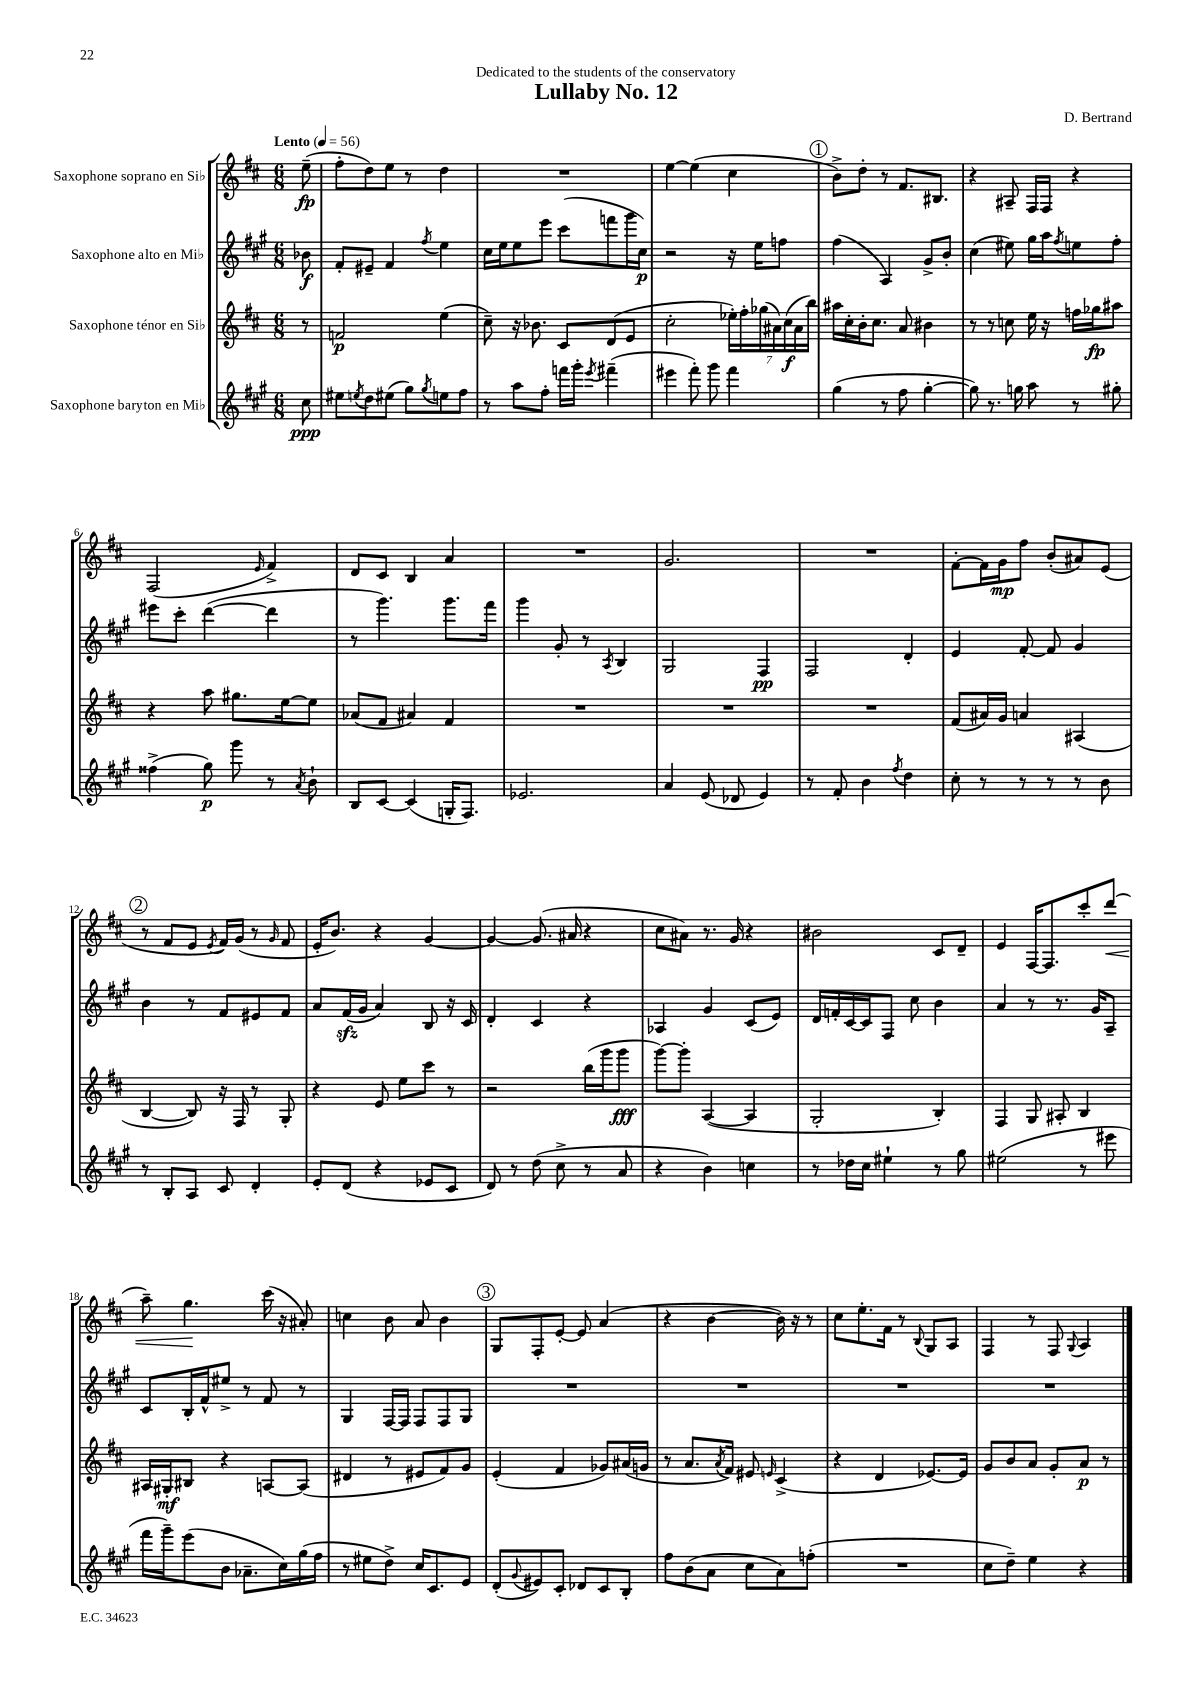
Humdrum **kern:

**kern	**dynam	**kern	**dynam	**kern	**dynam	**kern	**dynam
*part4	*part4	*part3	*part3	*part2	*part2	*part1	*part1
*staff4	*staff4	*staff3	*staff3	*staff2	*staff2	*staff1	*staff1
*I"Saxophone baryton en Mi♭	*	*I"Saxophone ténor en Si♭	*	*I"Saxophone alto en Mi♭	*	*I"Saxophone soprano en Si♭	*
*clefG2	*	*clefG2	*	*clefG2	*	*clefG2	*
*k[f#c#g#]	*	*k[f#c#]	*	*k[f#c#g#]	*	*k[f#c#]	*
*M6/8	*	*M6/8	*	*M6/8	*	*M6/8	*
*MM56	*	*MM56	*	*MM56	*	*MM56	*
=	=	=	=	=	=	=	=
!	!	!	!	!	!	!LO:TX:a:B:t=Lento	!
8cc#\	ppp	8r	.	8b-X\	f	(8ee~\	fp
=1	=1	=1	=1	=1	=1	=1	=1
8ee#X\L	.	2fn/	p	8f#'/L	.	8ff#'\L	.
8qeen/	.	.	.	.	.	.	.
8dd\	.	.	.	8e#X~/J	.	8dd\)	.
(8ee#X\J	.	.	.	4f#/	.	8ee\J	.
8gg#\L)	.	.	.	.	.	8r	.
8qgg#/	.	.	.	8qff#/	.	.	.
8een\	.	(4ee\	.	4ee\	.	4dd\	.
8ff#\J	.	.	.	.	.	.	.
=2	=2	=2	=2	=2	=2	=2	=2
8r	.	8cc#~\)	.	16cc#\LL	.	2.r	.
.	.	.	.	16ee\J	.	.	.
8aa\L	.	16r	.	8ee\	.	.	.
.	.	8.b-X\	.	.	.	.	.
8ff#'\J	.	.	.	8eee\J	.	.	.
16fffn\LL	.	8c#/L	.	(8ccc#\L	.	.	.
16ggg#'\JJ	.	.	.	.	.	.	.
8qeee/	.	.	.	.	.	.	.
(4fff#X~\	.	(8d/	.	8fffn\	.	.	.
.	.	8e/J	.	16ggg#\L	.	.	.
.	.	.	.	16cc#\JJ)	p	.	.
=3	=3	=3	=3	=3	=3	=3	=3
4eee#X\	.	2cc#'\	.	2r	.	[4ee\	.
8fff#'\)	.	.	.	.	.	(4ee\]	.
8ggg#\	.	.	.	.	.	.	.
4fff#\	.	28ee-X'\LL)	.	16r	.	4cc#\	.
.	.	28ff#'\	.	.	.	.	.
.	.	.	.	16ee\KL	.	.	.
.	.	(28gg-X\	.	.	.	.	.
.	.	28a#X\)	.	.	.	.	.
.	.	.	.	8ffn\J	.	.	.
.	.	(28cc#\	f	.	.	.	.
.	.	28a#\	.	.	.	.	.
.	.	28bb\JJ)	.	.	.	.	.
!!LO:REH:place=s1:t=1
=4	=4	=4	=4	=4	=4	=4	=4
(4gg#\	.	16aa#X\LL	.	(4ff#\	.	8b^\L)	.
.	.	16cc#'\	.	.	.	.	.
.	.	16b'\J	.	.	.	8dd'\J	.
.	.	8.cc#\J	.	.	.	.	.
8r	.	.	.	4A/)	.	8r	.
8ff#\	.	8a/	.	.	.	8.f#/L	.
[4gg#'\	.	4b#X\	.	8g#^/L	.	.	.
.	.	.	.	.	.	8.B#X/J	.
.	.	.	.	8b'/J	.	.	.
=5	=5	=5	=5	=5	=5	=5	=5
8gg#\])	.	8r	.	(4cc#\	.	4r	.
8.r	.	8r	.	.	.	.	.
.	.	8ccn\	.	8ee#X\)	.	8A#X~/	.
16ggn\	.	.	.	.	.	.	.
8aa\	.	16ee\	.	16gg#\LL	.	16F#/LL	.
.	.	16r	.	16aa\J	.	16F#/JJ	.
.	.	.	.	8qff#/	.	.	.
8r	.	16ffn\LL	.	8een\	.	4r	.
.	.	16gg-X\J	fp	.	.	.	.
8gg#X'\	.	8aa#X\J	.	8ff#'\J	.	.	.
!!LO:LB:g=z
=6	=6	=6	=6	=6	=6	=6	=6
(4ff##X^\	.	4r	.	8eee#X\L	.	(2F#/	.
.	.	.	.	8ccc#'\J	.	.	.
8gg#\)	p	8aa\	.	([4ddd\	.	.	.
8ggg#\	.	8.gg#X\L	.	.	.	.	.
.	.	.	.	.	.	16qqe/	.
8r	.	.	.	4ddd\]	.	4f#^/)	.
.	.	[16ee\k	.	.	.	.	.
8qa/	.	.	.	.	.	.	.
8b`\	.	8ee\J]	.	.	.	.	.
=7	=7	=7	=7	=7	=7	=7	=7
8B/L	.	(8a-X/L	.	8r	.	8d/L	.
[8c#/J	.	8f#/J	.	4.ggg#\)	.	8c#/J	.
(4c#/]	.	4a#X/)	.	.	.	4B/	.
16Gn'/KL	.	4f#/	.	8.ggg#\L	.	4a/	.
8.F#/J)	.	.	.	.	.	.	.
.	.	.	.	16fff#\Jk	.	.	.
=8	=8	=8	=8	=8	=8	=8	=8
2.e-X/	.	2.r	.	4ggg#\	.	2.r	.
.	.	.	.	8g#'/	.	.	.
.	.	.	.	8r	.	.	.
.	.	.	.	8qA/	.	.	.
.	.	.	.	4B/	.	.	.
=9	=9	=9	=9	=9	=9	=9	=9
4a/	.	2.r	.	2G#/	.	2.g/	.
(8e/	.	.	.	.	.	.	.
8d-X/	.	.	.	.	.	.	.
4e/)	.	.	.	4F#/	pp	.	.
=10	=10	=10	=10	=10	=10	=10	=10
8r	.	2.r	.	2F#/	.	2.r	.
8f#'/	.	.	.	.	.	.	.
4b\	.	.	.	.	.	.	.
8qff#/	.	.	.	.	.	.	.
4dd\	.	.	.	4d'/	.	.	.
=11	=11	=11	=11	=11	=11	=11	=11
8cc#'\	.	(8f#/L	.	4e/	.	[8f#'\L	.
8r	.	16a#X/L)	.	.	.	16f#\L]	.
.	.	16g/JJ	.	.	.	16g\J	mp
8r	.	4an/	.	[8f#'/	.	8ff#\J	.
8r	.	.	.	8f#/]	.	(8b'/L	.
8r	.	(4A#X/	.	4g#/	.	8a#X/)	.
8b\	.	.	.	.	.	(8e/J	.
!!LO:LB:g=z
!!LO:REH:place=s1:t=2
=12	=12	=12	=12	=12	=12	=12	=12
8r	.	[4B/	.	4b\	.	8r	.
8B'/L	.	.	.	.	.	8f#/L	.
8A/J	.	8B/])	.	8r	.	8e/J	.
.	.	.	.	.	.	8qe/	.
8c#/	.	16r	.	8f#/L	.	16f#/LL)	.
.	.	16F#/	.	.	.	(16g/JJ	.
4d'/	.	8r	.	8e#X/	.	8r	.
.	.	.	.	.	.	16qqg/	.
.	.	8G'/	.	8f#/J	.	8f#/	.
=13	=13	=13	=13	=13	=13	=13	=13
8e'/L	.	4r	.	8a/L	.	16e'/KL	.
.	.	.	.	.	.	8.b/J)	.
(8d/J	.	.	.	(16f#zz/L	.	.	.
.	.	.	.	16g#/JJ	.	.	.
4r	.	8e/	.	4a/)	.	4r	.
.	.	8ee\L	.	.	.	.	.
8e-X/L	.	8ccc#\J	.	8B/	.	[4g/	.
8c#/J	.	8r	.	16r	.	.	.
.	.	.	.	16c#/	.	.	.
=14	=14	=14	=14	=14	=14	=14	=14
8d/)	.	2r	.	4d'/	.	4g/_	.
8r	.	.	.	.	.	.	.
(8dd\	.	.	.	4c#/	.	(8.g/]	.
8cc#^\	.	.	.	.	.	.	.
.	.	.	.	.	.	16a#X/	.
8r	.	(16bb\LL	.	4r	.	4r	.
.	.	16ggg\J	.	.	.	.	.
8a/	.	8ggg\J	fff	.	.	.	.
=15	=15	=15	=15	=15	=15	=15	=15
4r	.	[8ggg\L)	.	4A-X/	.	8cc#\L	.
.	.	8ggg'\J]	.	.	.	8a#X\J)	.
4b\)	.	([4A/	.	4g#/	.	8.r	.
.	.	.	.	.	.	16g/	.
4ccn\	.	4A/]	.	(8c#/L	.	4r	.
.	.	.	.	8e/J)	.	.	.
=16	=16	=16	=16	=16	=16	=16	=16
8r	.	2G'/	.	16d/LL	.	2b#X\	.
.	.	.	.	16fn'/	.	.	.
16dd-X\LL	.	.	.	[16c#/	.	.	.
16cc#\JJ	.	.	.	16c#/J]	.	.	.
4ee#X`\	.	.	.	8F#/J	.	.	.
.	.	.	.	8cc#\	.	.	.
8r	.	4B'/)	.	4b\	.	8c#/L	.
8gg#\	.	.	.	.	.	8d~/J	.
=17	=17	=17	=17	=17	=17	=17	=17
(2ee#X\	.	4F#/	.	4a/	.	4e/	.
.	.	8G/	.	8r	.	[16F#/KL	.
.	.	.	.	.	.	8.F#/]	.
.	.	8A#X'/	.	8.r	.	.	.
8r	.	4B/	.	.	.	8ccc#'/	.
.	.	.	.	16g#/KL	.	.	.
!	!	!	!	!	!	!	!LO:HP:b
8eee#X\	.	.	.	8A~/J	.	(8ddd/J	<
!!LO:LB:g=z
=18	=18	=18	=18	=18	=18	=18	=18
16fff#\LL	.	16A#X/LL	.	8c#/L	.	8aa~\)	.
16ggg#~\J)	.	16G#X'/J	mf	.	.	.	.
(8eee\	.	8B#X/J	.	16B'/L	.	4.gg\	.
.	.	.	.	16f#^^/J	.	.	.
8b\J	.	4r	.	8ee#X^/J	.	.	.
8.a-X~\L	.	.	.	8r	.	.	.
.	.	[8An/L	.	8f#/	.	(16ccc#\	[
16cc#\L)	.	.	.	.	.	16r	.
(16gg#\	.	(8A/J]	.	8r	.	8a#X'/)	.
16ff#\JJ	.	.	.	.	.	.	.
=19	=19	=19	=19	=19	=19	=19	=19
8r	.	4d#X/	.	4G#/	.	4ccn\	.
8ee#X\L	.	.	.	.	.	.	.
8dd^\J)	.	8r	.	[16F#/LL	.	8b\	.
.	.	.	.	16F#/JJ]	.	.	.
16cc#/KL	.	8e#X/L	.	8F#/L	.	8a/	.
8.c#/	.	.	.	.	.	.	.
.	.	8f#/)	.	8F#/	.	4b\	.
8e/J	.	8g/J	.	8G#/J	.	.	.
!!LO:REH:place=s1:t=3
=20	=20	=20	=20	=20	=20	=20	=20
(8d'/L	.	(4e'/	.	2.r	.	8G/L	.
8qqg#/	.	.	.	.	.	.	.
8e#X/)	.	.	.	.	.	8F#'/	.
8c#'/J	.	4f#/	.	.	.	[8e'/J	.
8d-X/L	.	.	.	.	.	8e/]	.
8c#/	.	8g-X/L)	.	.	.	(4a/	.
8B'/J	.	(16a#X/L	.	.	.	.	.
.	.	16gn/JJ	.	.	.	.	.
=21	=21	=21	=21	=21	=21	=21	=21
8ff#\L	.	8r	.	2.r	.	4r	.
(8b\	.	8.a/L	.	.	.	.	.
8a\J	.	.	.	.	.	[4b\	.
.	.	8qa/	.	.	.	.	.
.	.	16f#/Jk)	.	.	.	.	.
8cc#\L	.	8e#X/	.	.	.	.	.
.	.	16qqen/	.	.	.	.	.
8a\)	.	(4c#^/	.	.	.	16b\])	.
.	.	.	.	.	.	16r	.
(8ffn'\J	.	.	.	.	.	8r	.
=22	=22	=22	=22	=22	=22	=22	=22
2.r	.	4r	.	2.r	.	8cc#\L	.
.	.	.	.	.	.	8.ee'\	.
.	.	4d/	.	.	.	.	.
.	.	.	.	.	.	16f#\Jk	.
.	.	.	.	.	.	8r	.
.	.	.	.	.	.	8qqB/	.
.	.	[8.e-X/L)	.	.	.	8G/L	.
.	.	.	.	.	.	8A/J	.
.	.	16e-/Jk]	.	.	.	.	.
=23	=23	=23	=23	=23	=23	=23	=23
8cc#\L	.	8g/L	.	2.r	.	4F#/	.
8dd~\J)	.	8b/	.	.	.	.	.
4ee\	.	8a/J	.	.	.	8r	.
.	.	8g'/L	.	.	.	8F#/	.
.	.	.	.	.	.	8qqG/	.
4r	.	8a/J	p	.	.	4A/	.
.	.	8r	.	.	.	.	.
==	==	==	==	==	==	==	==
*-	*-	*-	*-	*-	*-	*-	*-
